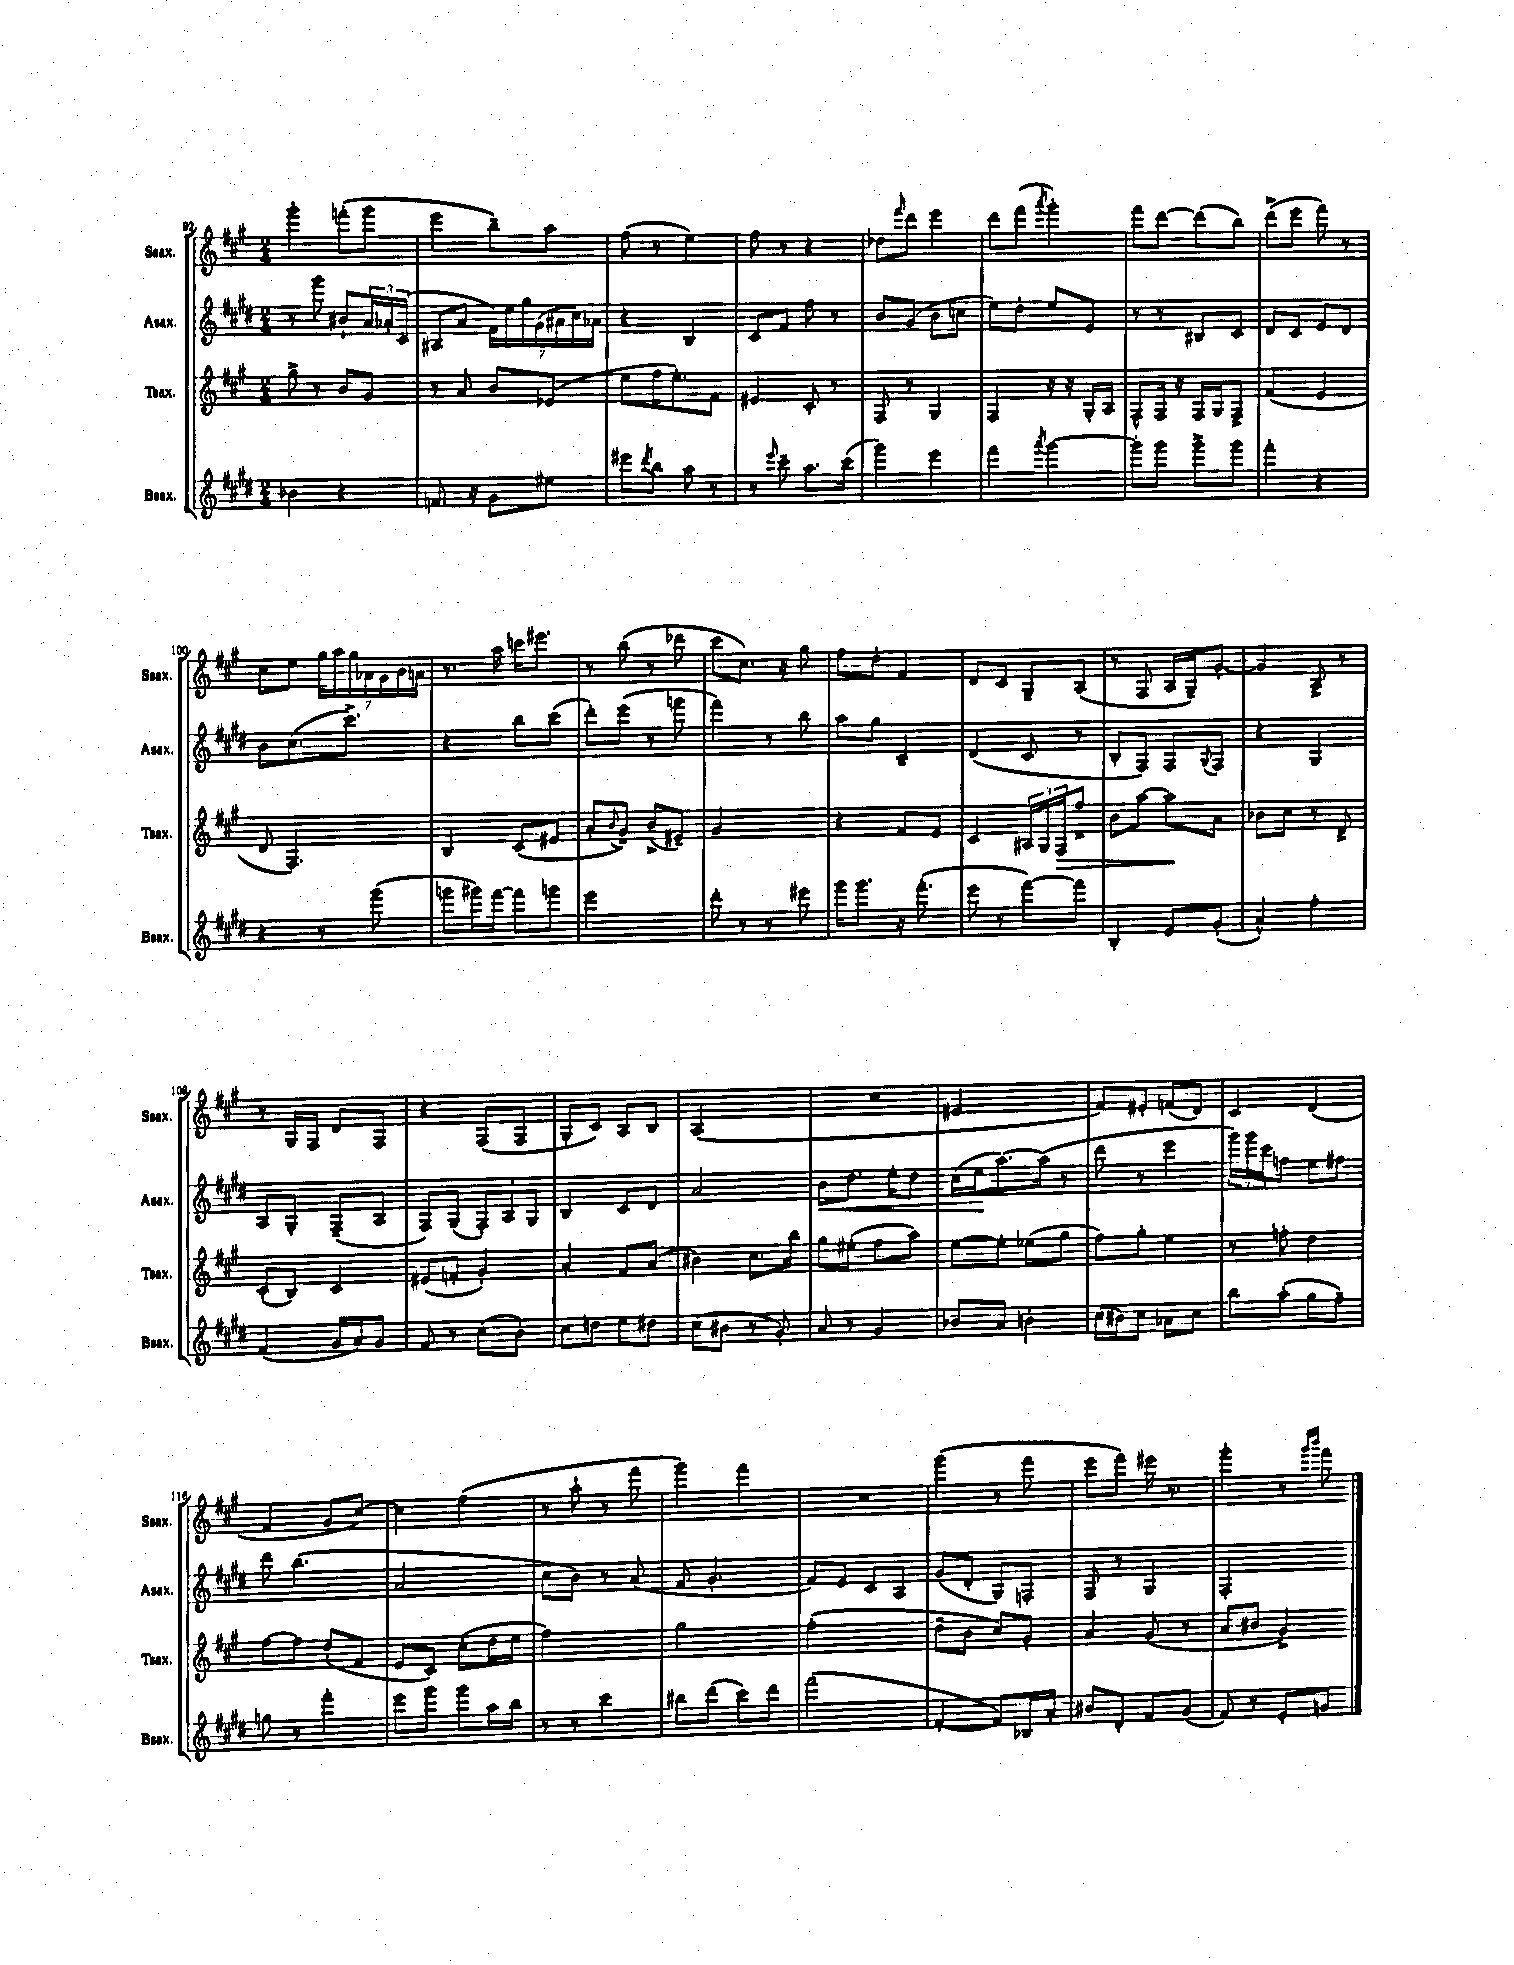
<<
\new StaffGroup <<
\new Staff = "s0" \with { instrumentName = "Ssax." shortInstrumentName = "Ssax." } {
    \clef treble \key a \major \numericTimeSignature \time 2/4
    gis'''4-. f'''8-.( gis'''8 |
    e'''4 b''8--) a''8 |
    fis''8( r8 e''4) |
    fis''8 r8 r4 |
    des''8 \grace { fis'''16 } d'''8 e'''4 |
    d'''8 fis'''8( \acciaccatura { a'''8 } gis'''4-.) |
    fis'''8 d'''8~ d'''8( b''8) |
    d'''8->( e'''8 fis'''8) r8 |
    cis''8 e''8 \tuplet 7/4 { gis''16 a''16 gis''16 aes'16 gis'16 b'16 a'16 } |
    r8. a''16 c'''16 eis'''8. |
    r8 b''8( r8 des'''8 |
    cis'''8 cis''8.) r16 gis''8 |
    fis''8 d''8-. fis'4 |
    d'8 cis'8 gis8-- a8( |
    r8 fis8 a16 gis16--) gis'8~-. |
    gis'4 a8-> r8 |
    r8 gis16 fis16 d'8 fis8 |
    r4 fis8( fis8 |
    gis8-. cis'8) a8 b8 |
    a2( |
    R2 |
    eis'2 |
    fis'8) eis'8-. f'8( d'8) |
    cis'4 d'4( |
    fis'4 gis'8 cis''8~) |
    cis''4 fis''4( |
    r8 a''8-! r8 fis'''8 |
    gis'''4) fis'''4 |
    R2 |
    gis'''4( r8 fis'''8 |
    e'''8 fis'''8) eis'''16 r8. |
    gis'''4-. r8 \grace { gis'''16 b'''16 } fis'''8 \bar "|." |
}
\new Staff = "s1" \with { instrumentName = "Asax." shortInstrumentName = "Asax." } {
    \clef treble \key e \major \numericTimeSignature \time 2/4
    r8 gis'''8 bis'8-! \tuplet 3/2 { a'16 aes'16-. cis'16( } |
    ais8 a'8 \tuplet 7/4 { fis'16) e''16 gis''16 gis'16( ais'16 cis''16) aes'16 } |
    r4 b4 |
    cis'8 fis'8 fis''8 r8 |
    b'8 gis'8( b'8 c''8 |
    e''8) dis''8-. e''8 e'8 |
    r8 r8 bis8 cis'8 |
    dis'8 cis'8 e'8 dis'8 |
    b'8 cis''8.( cis'''8.->) |
    r4 b''8 cis'''8( |
    dis'''8-.) e'''8( r8 g'''8 |
    fis'''4) r8 b''8 |
    a''8 gis''8 cis'4-- |
    dis'4( cis'8 r8 |
    b8-. fis8) fis8 \appoggiatura { gis8 } fis8 |
    r4 gis4 |
    a8 gis8-. fis8--( a8 |
    fis8) gis8( \tuplet 3/2 { fis8-.) a8 gis8 } |
    b4 cis'8 dis'8 |
    a'2 |
    b'8\< dis''8. e''16-. dis''8 |
    cis''16( e''16\! a''8.~) a''16( r8 |
    dis'''8 r8 e'''4 |
    \tuplet 3/2 { gis'''16) gis'''16 cis'''16 } f''8 e''8 fis''8 |
    dis'''8 b''4.( |
    a'2 |
    cis''8 b'8) r8 a'8( |
    fis'8 gis'4.-. |
    fis'8) e'8 cis'8 a8 |
    gis'8( dis'8-. gis8) f8-. |
    fis8 r8 gis4 |
    fis2-. \bar "|." |
}
\new Staff = "s2" \with { instrumentName = "Tsax." shortInstrumentName = "Tsax." } {
    \clef treble \key a \major \numericTimeSignature \time 2/4
    gis''8-> r8 b'8 gis'8 |
    r8 a'8 b'8 ees'8( |
    e''8 fis''16 e''8.-.) fis'8 |
    eis'4 cis'8-. r8 |
    fis8 r8 gis4 |
    fis4 r16 r16 gis16-. a16 |
    fis8-^ fis16 r16 fis16 gis16 fis8-> |
    fis'4( e'4 |
    d'8 fis4.) |
    b4 cis'8( eis'8 |
    a'8-. \appoggiatura { b'8 } gis'8--) b'8->( eis'8--) |
    gis'2 |
    r4 fis'8 e'8 |
    cis'4 \tuplet 3/2 { ais16 gis16 fis16\> } fis''8-> |
    b'8 a''8~ a''8\! a'8 |
    bes'8 cis''8 r8 d'8-> |
    cis'8-.( b8) cis'4 |
    eis'8( f'8-. gis'4-.) |
    a'4-. fis'8 a'8( |
    bis'4) cis''8. b''16 |
    gis''8 eis''8-.( fis''8 a''8) |
    e''8~ e''8-. ees''8( gis''8 |
    fis''8) gis''8-. e''4 |
    r8 f''8-. d''4 |
    fis''8~ fis''8 d''8-.( fis'8 |
    e'8 cis'8) cis''8-.( d''16 e''16 |
    fis''2) |
    gis''2 |
    fis''2-.( |
    d''8-- b'8 cis''8) gis'8-. |
    a'4 gis'8( r8 |
    a'8 bis'8 gis'4->) \bar "|." |
}
\new Staff = "s3" \with { instrumentName = "Bsax." shortInstrumentName = "Bsax." } {
    \clef treble \key e \major \numericTimeSignature \time 2/4
    bes'4 r4 |
    f'8. r16 gis'8 eis''8 |
    eis'''8 \acciaccatura { dis'''8 } b''8 a''8 r8 |
    r8 \grace { e'''16 } cis'''8-- a''8. cis'''16( |
    gis'''4) e'''4 |
    fis'''4 \acciaccatura { a'''8 } gis'''4~ |
    gis'''8-. gis'''8 gis'''8-> gis'''8 |
    fis'''4-. r4 |
    r4 r8 gis'''8( |
    g'''8 gis'''16) fis'''16~ fis'''8 g'''8 |
    e'''2 |
    dis'''8-. r8 r8 eis'''8 |
    gis'''16 gis'''8. r16 fis'''8.-.( |
    e'''8 r8 fis'''8~) fis'''8 |
    b4-. e'8 gis'8-.( |
    a'4-^) fis''4-. |
    fis'4( gis'16 a'16) gis'8 |
    fis'8 r8 cis''8( b'8-.) |
    cis''8 d''8 e''8 dis''8 |
    cis''8( bis'8 r8 gis'8-.) |
    a'8 r8 gis'4 |
    bes'8 a'8 b'4-. |
    cis''16( bis'16) cis''8 aes'8 cis''8 |
    b''8 a''8-.( gis''8 fis''8--) |
    g''8 r8 fis'''4-. |
    e'''8 gis'''8 gis'''8 a''16 b''16 |
    r8 r8 cis'''4 |
    bis''8 dis'''8( cis'''8) dis'''8 |
    fis'''2( |
    fis'4~-. fis'8) bes16 a'16-. |
    bis'8 dis'8-. fis'8 gis'8( |
    fis'8) r8 e'8-. g'8 \bar "|." |
}
>>
>>
\layout { \context { \Score currentBarNumber = #92 } }
